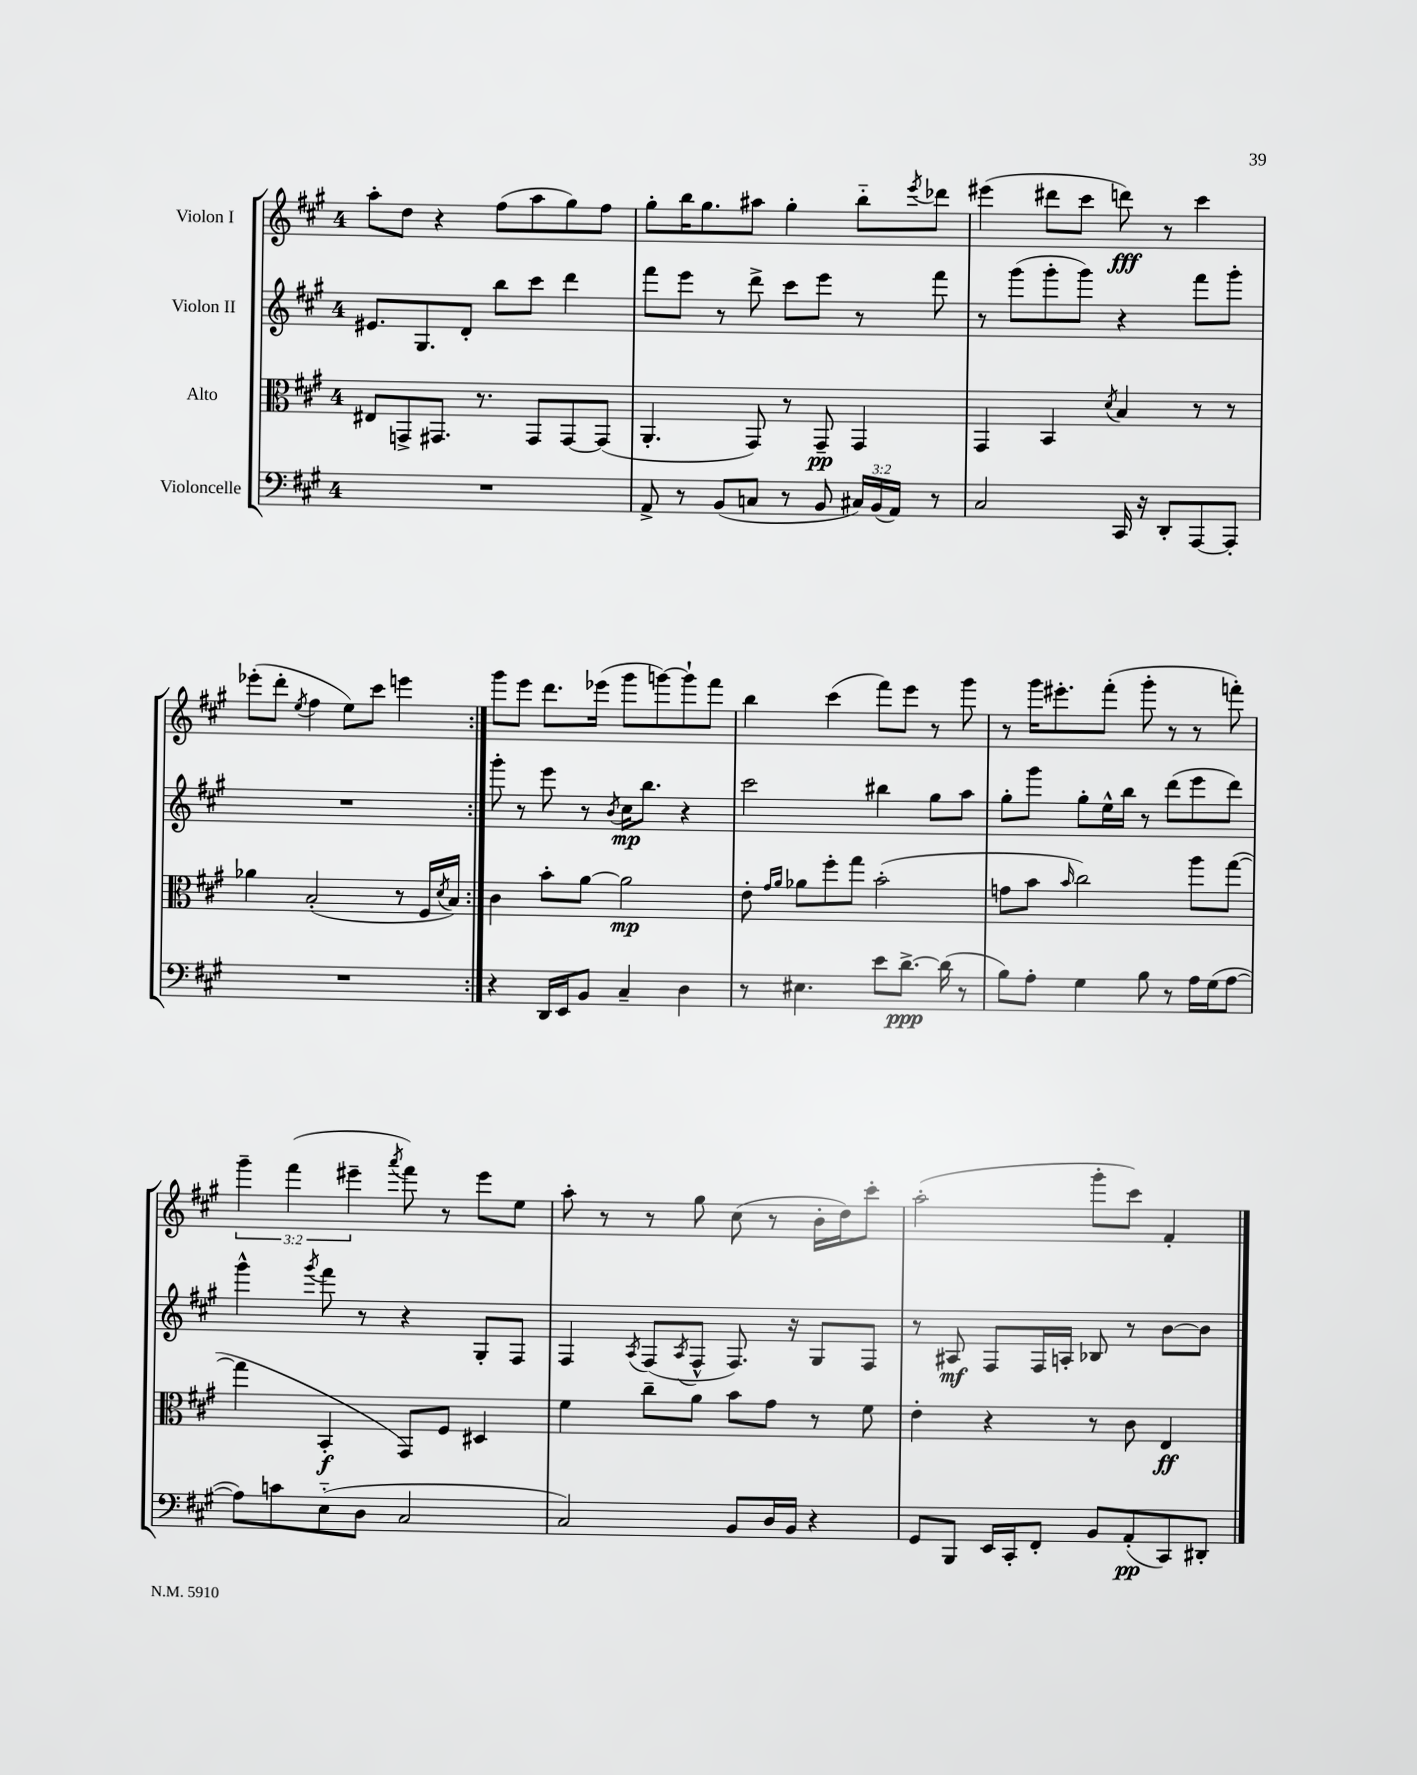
<<
\new StaffGroup <<
\new Staff = "s0" \with { instrumentName = "Violon I" } {
    \clef treble \key a \major \once \override Staff.TimeSignature.style = #'single-digit \time 4/4 \override Staff.TupletNumber.text = #tuplet-number::calc-fraction-text
    \repeat volta 2 { a''8-. d''8 r4 fis''8( a''8 gis''8) fis''8 |
    gis''8-. b''16 gis''8. ais''8 gis''4-. b''8-_ \acciaccatura { e'''8 } des'''8 |
    eis'''4( dis'''8 cis'''8 d'''8\fff) r8 cis'''4 |
    ees'''8-.( d'''8-. \acciaccatura { e''8 } fis''4 e''8) cis'''8 e'''4 | }
    gis'''8 e'''8 d'''8. ees'''16( gis'''8 g'''8~) g'''8-! fis'''8 |
    b''4 cis'''4( fis'''8) e'''8 r8 gis'''8 |
    r8 gis'''16 eis'''8.-. fis'''8-.( gis'''8-. r8 r8 f'''8-.) |
    \tuplet 3/2 { gis'''4-- fis'''4( eis'''4-- } \acciaccatura { a'''8 } fis'''8) r8 eis'''8 e''8 |
    a''8-. r8 r8 gis''8 cis''8( r8 b'16-. d''16) cis'''8-. |
    a''2-.( gis'''8-. cis'''8) fis'4-. \bar "|." |
}
\new Staff = "s1" \with { instrumentName = "Violon II" } {
    \clef treble \key a \major \once \override Staff.TimeSignature.style = #'single-digit \time 4/4
    \repeat volta 2 { eis'8. gis8. d'8-. b''8 cis'''8 d'''4 |
    fis'''8 e'''8 r8 d'''8-> cis'''8 e'''8 r8 fis'''8 |
    r8 gis'''8( gis'''8-. gis'''8) r4 fis'''8 gis'''8-. |
    R1 | }
    gis'''8-. r8 e'''8 r8 \acciaccatura { b'8 } cis''16\mp b''8. r4 |
    cis'''2 bis''4 gis''8 a''8 |
    gis''8-. gis'''8 gis''8-. e''16-^ b''16 r8 d'''8( e'''8 d'''8) |
    gis'''4-^ \acciaccatura { gis'''8 } fis'''8 r8 r4 gis8-. fis8 |
    fis4 \acciaccatura { a8 } fis8( \acciaccatura { a8 } fis8-^ fis8.) r16 gis8 fis8 |
    r8 ais8\mf fis8 fis16 a16-. bes8 r8 b'8~ b'8 \bar "|." |
}
\new Staff = "s2" \with { instrumentName = "Alto" } {
    \clef alto \key a \major \once \override Staff.TimeSignature.style = #'single-digit \time 4/4
    \repeat volta 2 { eis8 g,8-> gis,8. r8. gis,8 gis,8~ gis,8( |
    a,4.-. gis,8) r8 gis,8--\pp gis,4 |
    gis,4 b,4 \acciaccatura { d'8 } b4 r8 r8 |
    aes'4 b2-.( r8 fis16 \acciaccatura { d'8 } b16) | }
    cis'4 b'8-. a'8~ a'2\mp |
    e'8-. \grace { gis'16 a'16 } aes'8 fis''8-. gis''8 b'2-.( |
    g'8 b'8 \grace { b'16 } cis''2) a''8 gis''8~( |
    gis''4 b,4-.\f gis,8) fis8 dis4 |
    fis'4 cis''8-- a'8 b'8 gis'8 r8 fis'8 |
    e'4-. r4 r8 cis'8 e4\ff \bar "|." |
}
\new Staff = "s3" \with { instrumentName = "Violoncelle" } {
    \clef bass \key a \major \once \override Staff.TimeSignature.style = #'single-digit \time 4/4 \override Staff.TupletNumber.text = #tuplet-number::calc-fraction-text
    \repeat volta 2 { R1 |
    a,8-> r8 b,8( c8 r8 b,8 \tuplet 3/2 { cis16) b,16( a,16) } r8 |
    cis2 cis,16 r16 d,8-. a,,8~ a,,8-. |
    R1 | }
    r4 d,16 e,16 b,8 cis4-- d4 |
    r8 eis4. e'8 d'8.~->\ppp d'16( r8 |
    b8) a8-. gis4 b8 r8 a16 gis16( a8~ |
    a8) c'8 e8-_( d8 cis2 |
    cis2) b,8 d16 b,16 r4 |
    gis,8 b,,8 e,16 cis,16-. fis,8-. b,8 a,8-.\pp( cis,8) dis,8-. \bar "|." |
}
>>
>>
\layout { \context { \Score \remove "Bar_number_engraver" } }
